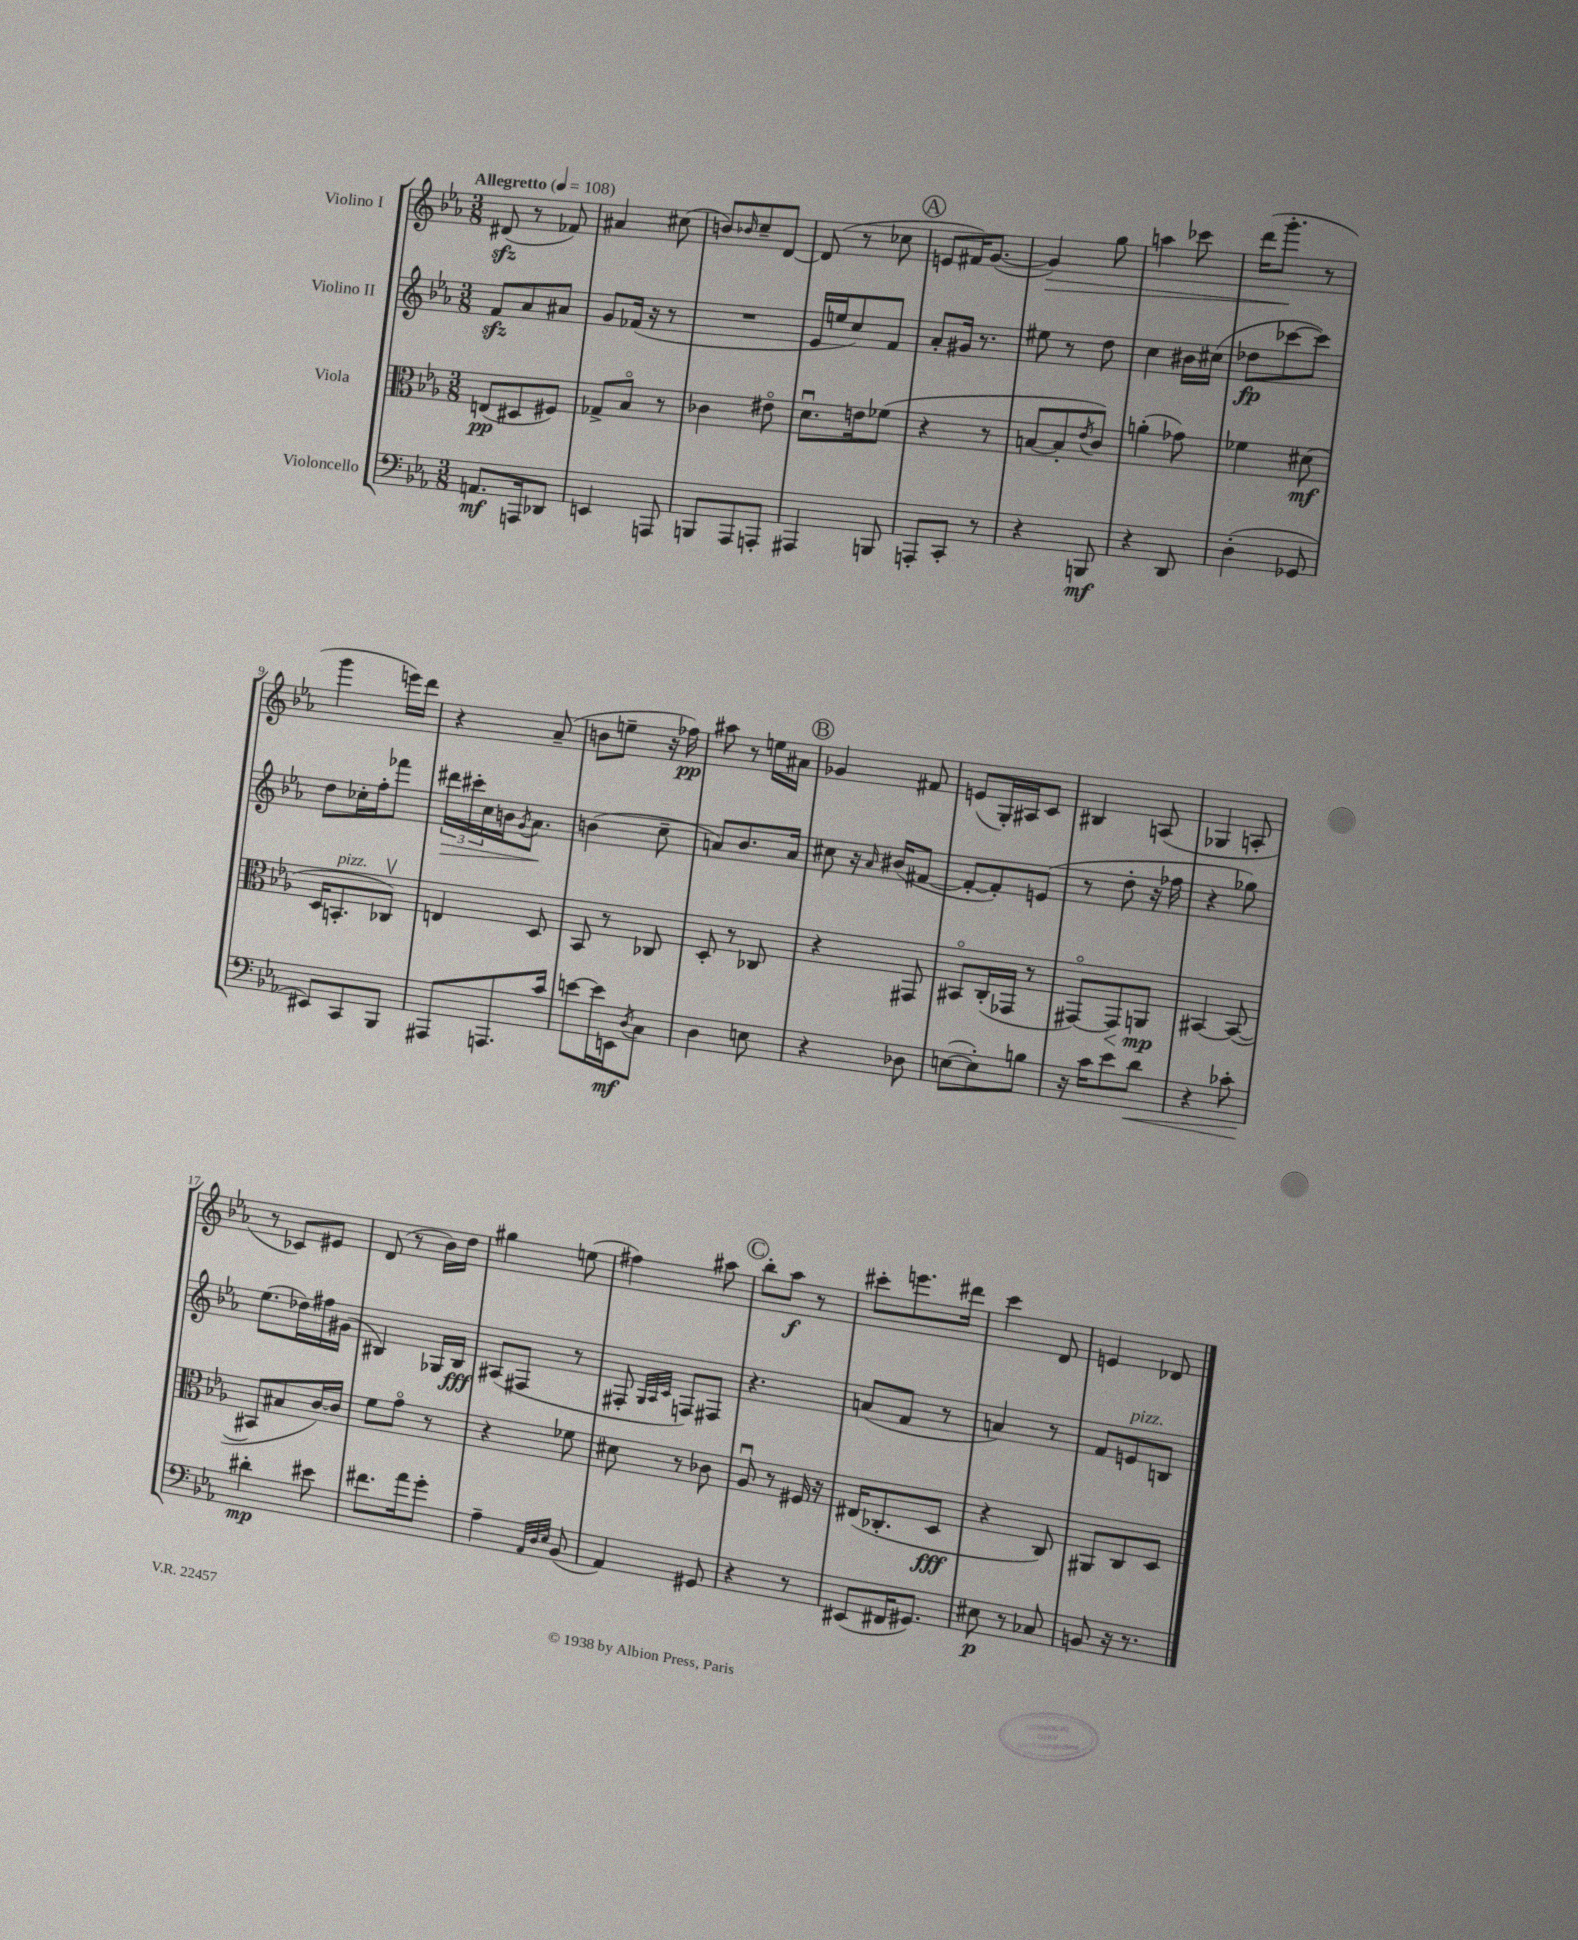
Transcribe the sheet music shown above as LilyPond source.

<<
\new StaffGroup <<
\new Staff = "s0" \with { instrumentName = "Violino I" } {
    \clef treble \key ees \major \numericTimeSignature \time 3/8 \tempo "Allegretto" 4 = 108
    dis'8\sfz( r8 fes'8) |
    ais'4 cis''8( |
    b'8) \grace { bes'16 } c''8-- d'8~ |
    d'8( r8 ces''8 |
    \mark \markup { \circle "A" } e'8 fis'16) g'8.~( |
    g'4\>) g''8 |
    a''4 ces'''8 |
    d'''16( g'''8.-.\! r8 |
    g'''4 e'''16) d'''16 |
    r4 aes'8--( |
    b'8 e''8-- r16 fes''16\pp) |
    ais''8 r8 e''16 ais'16 |
    \mark \markup { \circle "B" } ges'4 fis'8 |
    e'8( g16-.) ais16 c'8 |
    bis4 a8( |
    ges4 a8-. |
    r8 ces'8) eis'8 |
    d'8( r8 bes'16) d''16 |
    gis''4 e''8( |
    fis''4) ais''8 |
    \mark \markup { \circle "C" } bes''8-. aes''8\f r8 |
    cis'''8-. e'''8. dis'''16 |
    c'''4 d'8 |
    e'4 des'8 \bar "|." |
}
\new Staff = "s1" \with { instrumentName = "Violino II" } {
    \clef treble \key ees \major \numericTimeSignature \time 3/8
    f'8\sfz aes'8 ais'8 |
    g'8 fes'16( r16 r8 |
    R4. |
    ees'16 e''16 c''8) f'8 |
    \mark \markup { \circle "A" } aes'8-. gis'16 r8. |
    eis''8 r8 d''8 |
    c''4 bis'16 cis''16( |
    des''8\fp ces'''8~ ces'''8) |
    d''8 ces''16-. f''16-. fes'''8 |
    \tuplet 3/2 { dis'''16\> cis'''16-. c''16 } b'16 \acciaccatura { g'8 } aes'8.\! |
    b'4( c''8-- |
    a'8) bes'8. a'16 |
    \mark \markup { \circle "B" } cis''8 r16 \grace { aes'16 } bis'16( fis'8~ |
    fis'8~-. fis'8-.) e'8( |
    r8 d''8-. r16 fes''16 |
    r4 ges''8) |
    ees''8.( des''16) fis''16 gis'16( |
    bis4) ges16 bis16\fff |
    ais8( fis8 r8 |
    fis8-. \grace { g32 aes32 c'32 } f8) fis8 |
    \mark \markup { \circle "C" } r4. |
    a'8( f'8 r8 |
    a'4) r8 |
    f'8 e'8^\markup { \italic "pizz." } b8 \bar "|." |
}
\new Staff = "s2" \with { instrumentName = "Viola" } {
    \clef alto \key ees \major \numericTimeSignature \time 3/8
    e8\pp( dis8 fis8) |
    ges8-> bes8\flageolet r8 |
    ces'4 eis'8\flageolet |
    d'8.\downbow e'16 fes'8( |
    \mark \markup { \circle "A" } r4 r8 |
    b8~ b8-. \acciaccatura { ees'8 } c'8) |
    a'4-.( ges'8) |
    fes'4 dis'8\mf( |
    d16 b,8.-.^\markup { \italic "pizz." } ces8\upbow) |
    e4 d8 |
    bes,8 r8 ces8 |
    d8-. r8 ces8 |
    \mark \markup { \circle "B" } r4 gis,8 |
    bis,8\flageolet c16-.( ges,16 r8 |
    gis,8~\flageolet) gis,8\< a,8\mp\! |
    bis,4~ bis,8~( |
    bis,8 bis8 c'16~) c'16 |
    f'8 g'8\flageolet r8 |
    r4 fes'8 |
    dis'8 r8 ces'8 |
    \mark \markup { \circle "C" } aes8\downbow r8 fis16 r16 |
    eis16( ces8.-. d8\fff |
    r4 c8) |
    ais,8 c8 d8 \bar "|." |
}
\new Staff = "s3" \with { instrumentName = "Violoncello" } {
    \clef bass \key ees \major \numericTimeSignature \time 3/8
    a,8.\mf a,,16 des,8 |
    e,4 a,,8 |
    b,,8 aes,,8 a,,8-. |
    ais,,4 b,,8 |
    \mark \markup { \circle "A" } a,,8-. c,8-. r8 |
    r4 b,,8\mf |
    r4 d,8 |
    d4-.( ges,8 |
    eis,8) c,8 bes,,8 |
    ais,,8 a,,8. c'16 |
    e'8~ e'16 e,16\mf \acciaccatura { d8 } c8 |
    d4 e8 |
    \mark \markup { \circle "B" } r4 des8 |
    e8~( e8-.) b8 |
    r16 c'16 ees'8 d'8\< |
    r4 ces'8-. |
    dis'4-.\mp\! eis'8 |
    fis'8. aes'16 g'8-. |
    aes4-- \grace { aes,32 d32 ees32 } bes,8( |
    aes,4) gis,8 |
    \mark \markup { \circle "C" } r4 r8 |
    eis,8( fis,16 gis,8.) |
    eis8\p r8 ces8 |
    b,8 r16 r8. \bar "|." |
}
>>
>>
